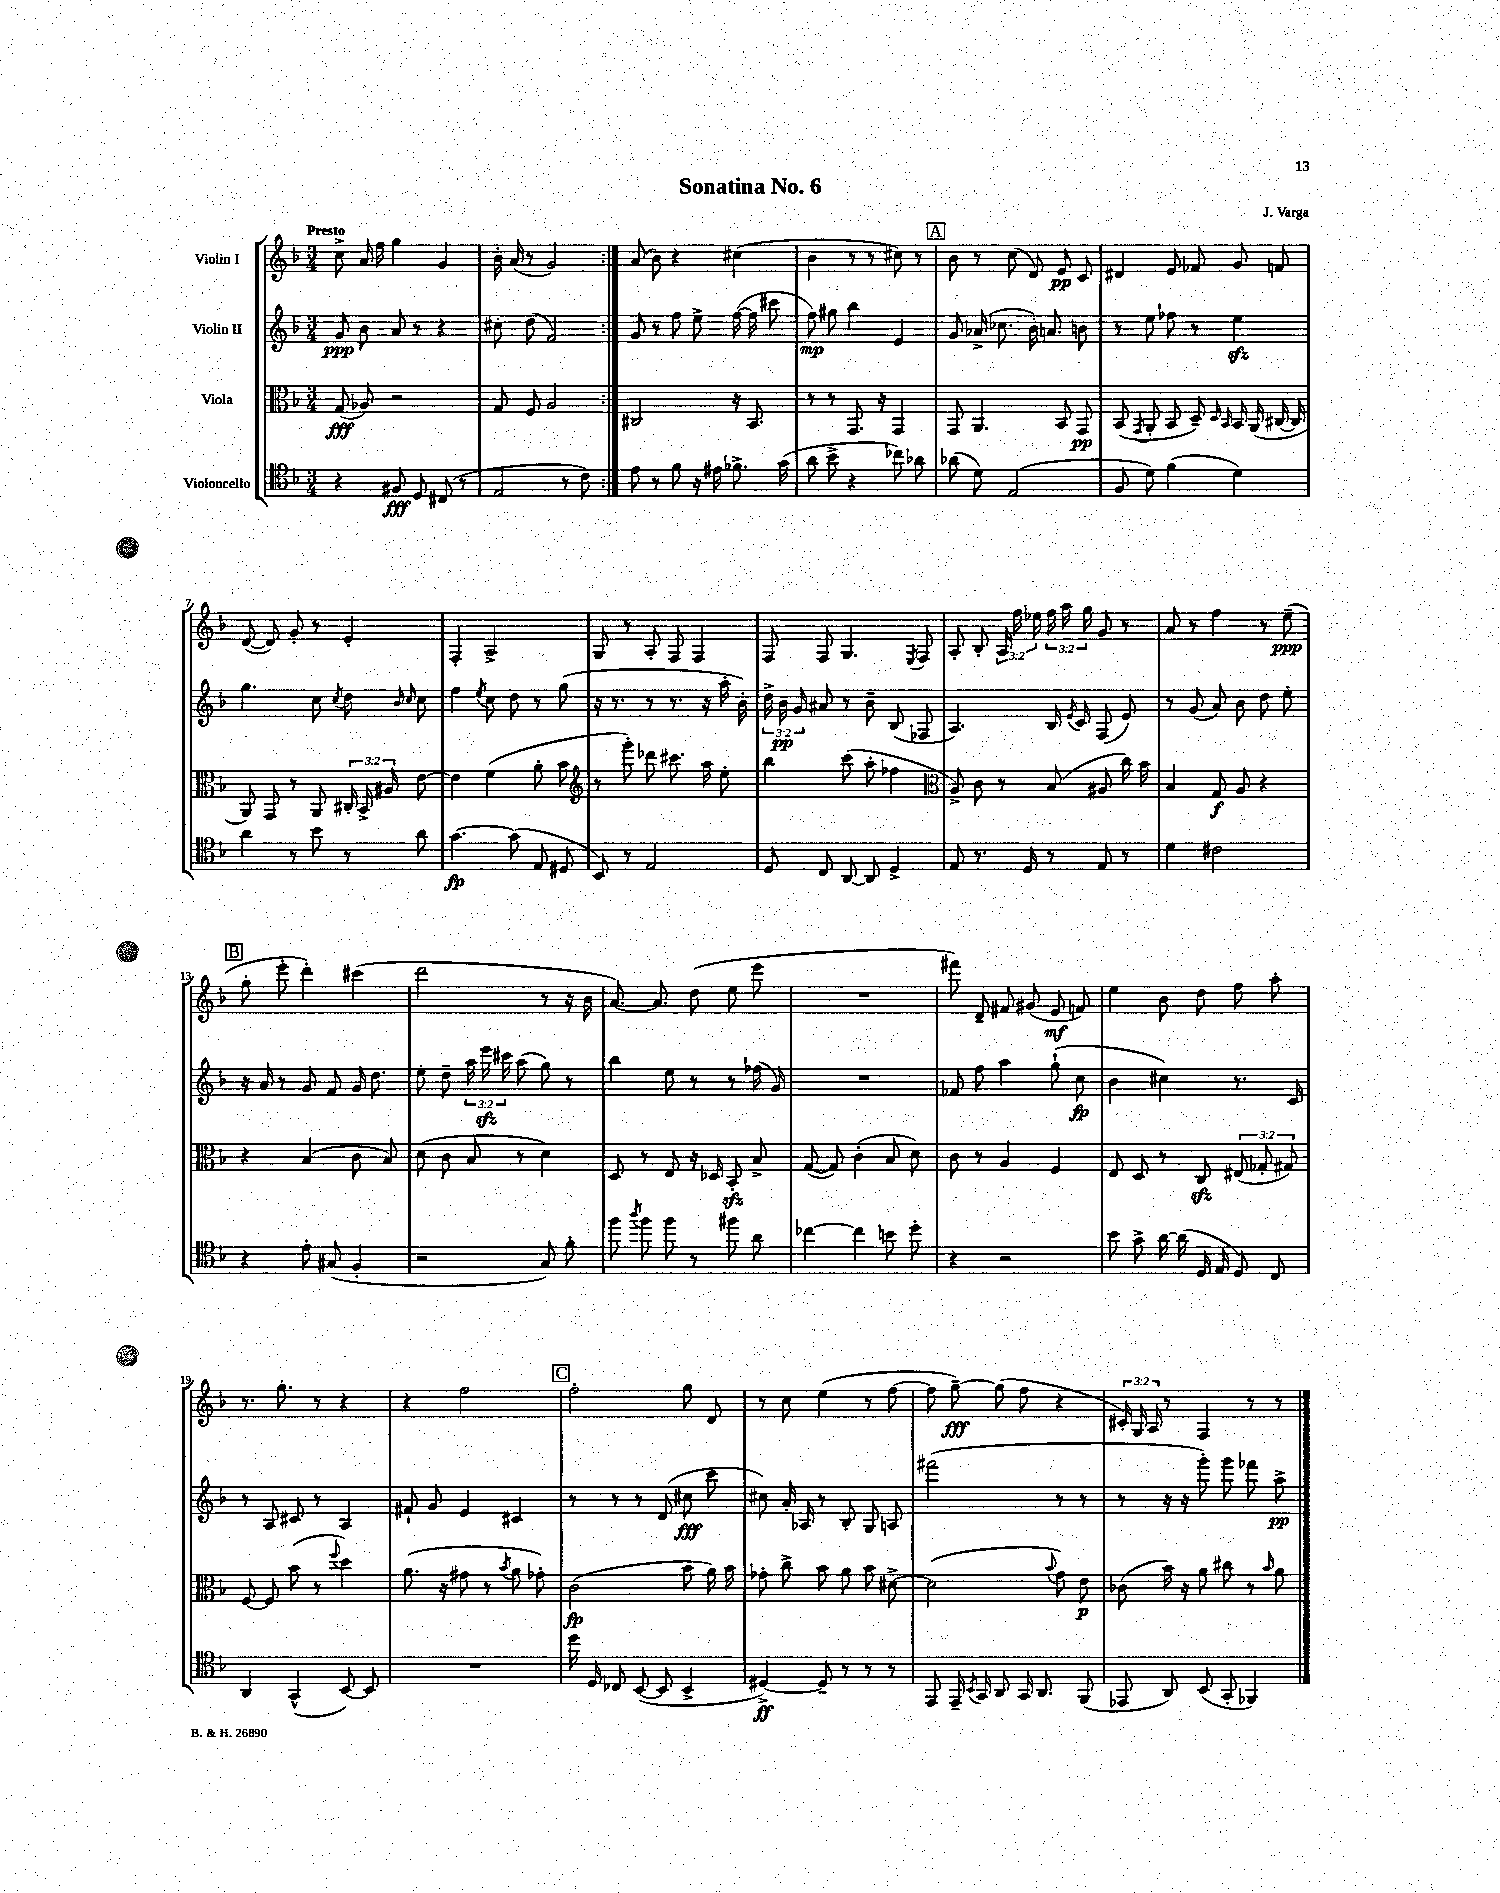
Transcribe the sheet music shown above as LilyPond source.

\header { title = "Sonatina No. 6" composer = "J. Varga" }
<<
\new StaffGroup <<
\new Staff = "s0" \with { instrumentName = "Violin I" } {
    \clef treble \key f \major \numericTimeSignature \time 3/4 \override Staff.TupletNumber.text = #tuplet-number::calc-fraction-text \tempo "Presto"
    \autoBeamOff \repeat volta 2 { c''8-> a'16 f''16 g''4 g'4 |
    bes'16-. a'16( r8 g'2) | }
    a'8( bes'8) r4 cis''4( |
    bes'4 r8 r8 cis''8) r8 |
    \mark \markup { \box "A" } bes'8 r8 c''8( d'8) e'8\pp c'8 |
    dis'4 e'8 fes'8 g'8 f'8 |
    d'8~( d'8) g'8-. r8 e'4-. |
    f4-. a2-> |
    g8 r8 a8-. f8 f4 |
    f8 f8 g4. \acciaccatura { e8 } f8 |
    a8-. bes8-. \tuplet 3/2 { a16 f''16 ees''16 } \tuplet 3/2 { f''16 a''16 g''16 } g'8 r8 |
    a'8 r8 f''4 r8 e''8--\ppp( |
    \mark \markup { \box "B" } g''8-. e'''8-. d'''4-.) cis'''4( |
    d'''2 r8 r16 bes'16 |
    a'8.~) a'8. d''8( e''8 e'''8 |
    R2. |
    fis'''8) d'8-- fis'8 gis'8( e'8\mf f'8) |
    e''4 bes'8 d''8 f''8 a''8-. |
    r8. g''8.-. r8 r4 |
    r4 f''2 |
    \mark \markup { \box "C" } f''2-. g''8 d'8 |
    r8 c''8 e''4( r8 f''8~ |
    f''8 g''8~--\fff) g''8( f''8 r4 |
    \tuplet 3/2 { cis'16-.) g16 a16 } r8 f4 r8 r8 \bar "|." |
}
\new Staff = "s1" \with { instrumentName = "Violin II" } {
    \clef treble \key f \major \numericTimeSignature \time 3/4 \override Staff.TupletNumber.text = #tuplet-number::calc-fraction-text
    \autoBeamOff \repeat volta 2 { g'8\ppp bes'8 a'8 r8 r4 |
    cis''8-. d''8( f'2) | }
    g'8 r8 f''8 e''8-> f''16~( f''16 cis'''8 |
    f''8\mp) gis''8 bes''4 e'4 |
    \mark \markup { \box "A" } g'8 aes'16->( ces''8. bes'16-.) a'8. b'8 |
    r8 e''8 fes''8 r8 e''4\sfz |
    g''4. c''8 \acciaccatura { c''8 } d''8 \grace { bes'16 c''16 } c''8 |
    f''4 \acciaccatura { e''8 } c''8 d''8 r8 g''8( |
    r16 r8. r8 r8. r16 a''16-. bes'16-.) |
    \tuplet 3/2 { d''16-> bes'16\pp g'16 } ais'8 r8 bes'8-- bes8( fes8 |
    a4.) bes16 \acciaccatura { e'8 } c'16 f8( e'8) |
    r8 g'8( a'8) bes'8 d''8 e''8-. |
    \mark \markup { \box "B" } r16 a'16 r8 g'8 f'8 g'16 d''8. |
    e''8-. d''8-- \tuplet 3/2 { a''16 e'''16\sfz cis'''16 } a''8( g''8) r8 |
    bes''4 e''8 r8 r8 fes''16( g'16) |
    R2. |
    fes'8 f''8 a''4 g''8-!( c''8\fp |
    bes'4 cis''4) r8. c'16 |
    r8 a8 cis'8 r8 a4 |
    fis'8-! g'8 e'4 cis'4 |
    \mark \markup { \box "C" } r8 r8 r8 d'8( cis''8\fff c'''8 |
    cis''8) a'16-. aes16 r8 bes8-. g8 a8 |
    fis'''2( r8 r8 |
    r8 r16 r16 g'''8-.) g'''8 fes'''8 a''8->\pp \bar "|." |
}
\new Staff = "s2" \with { instrumentName = "Viola" } {
    \clef alto \key f \major \numericTimeSignature \time 3/4 \override Staff.TupletNumber.text = #tuplet-number::calc-fraction-text
    \autoBeamOff \repeat volta 2 { g8\fff( aes8) r2 |
    g8 f8 a2 | }
    cis2 r16 bes,8. |
    r8 r8 g,8. r16 g,4 |
    \mark \markup { \box "A" } g,8 a,4. bes,8 g,8\pp |
    bes,8( \acciaccatura { g,8 } a,8-. bes,8 d8--) \grace { d16 bes,16 } bes,16 a,16( cis16~ cis16 |
    a,8) g,8 r8 a,8 \tuplet 3/2 { cis16-. bes,16-> ais16 } e'8~ |
    e'4 f'4( a'8-. bes'8 |
    \clef treble r8 g'''8-.) des'''8 cis'''8. a''16 e''8-. |
    bes''4 c'''8( a''8-. fes''4 |
    \clef alto a8->) c'8 r8 bes8( ais8 c''16) bes'16 |
    bes4 g8\f a8 r4 |
    \mark \markup { \box "B" } r4 bes4( c'8 bes8) |
    d'8( c'8 bes8 r8 d'4) |
    d8 r8 e8 r16 des16 bes,8-.\sfz bes8-> |
    g8~( g8) c'4-.( bes8 d'8) |
    c'8 r8 a4 f4 |
    e8 d8 r8 c8\sfz \tuplet 3/2 { eis8( ges8-. gis8) } |
    f8~ f8 bes'8( r8 \appoggiatura { f''8 } d''4) |
    a'8.( r16 gis'8 r8 \acciaccatura { bes'8 } a'8 ges'8-.) |
    \mark \markup { \box "C" } c'2\fp( bes'8 a'16) bes'16 |
    ges'8-. c''8-> bes'8 a'8 bes'8 dis'8~-> |
    dis'2( \appoggiatura { bes'8 } g'8) e'8\p |
    ces'8( bes'16) r16 a'8 cis''8 r8 \grace { bes'16 } a'8 \bar "|." |
}
\new Staff = "s3" \with { instrumentName = "Violoncello" } {
    \clef tenor \key f \major \numericTimeSignature \time 3/4
    \autoBeamOff \repeat volta 2 { r4 fis8\fff d8 cis8( r8 |
    e2 r8 c'8) | }
    e'8 r8 f'8 r16 eis'16 fes'8.-> g'16( |
    a'8 bes'8-> r4 ces''8) aes'8 |
    \mark \markup { \box "A" } aes'8( d'8) e2( |
    f8 d'8) f'4( d'4) |
    a'4 r8 bes'8 r8 a'8 |
    g'4.~\fp g'8( e8 dis8 |
    bes,8) r8 e2 |
    d8 c8 a,8~ a,8 d4-> |
    e8 r8. d16 r8 e8 r8 |
    d'4 cis'2 |
    \mark \markup { \box "B" } r4 e'8-. gis8( f4-. |
    r2 g8) f'8-. |
    f''8 \acciaccatura { a''8 } f''8 f''8 r8 fis''8 a'8 |
    ces''4~ ces''4 b'8 d''8-. |
    r4 r2 |
    bes'8 g'8-> a'16~ a'16( d16 e16 d8) c8 |
    a,4 g,4-^( bes,8~) bes,8 |
    R2. |
    \mark \markup { \box "C" } d''16 d16 ces8 bes,8~( bes,8 bes,4-> |
    dis4~->\ff) dis8-- r8 r8 r8 |
    e,8 e,16-- \acciaccatura { bes,8 } g,16 a,8 g,16 a,8. f,8( |
    ees,8 a,8) bes,8( g,8-. fes,4) \bar "|." |
}
>>
>>
